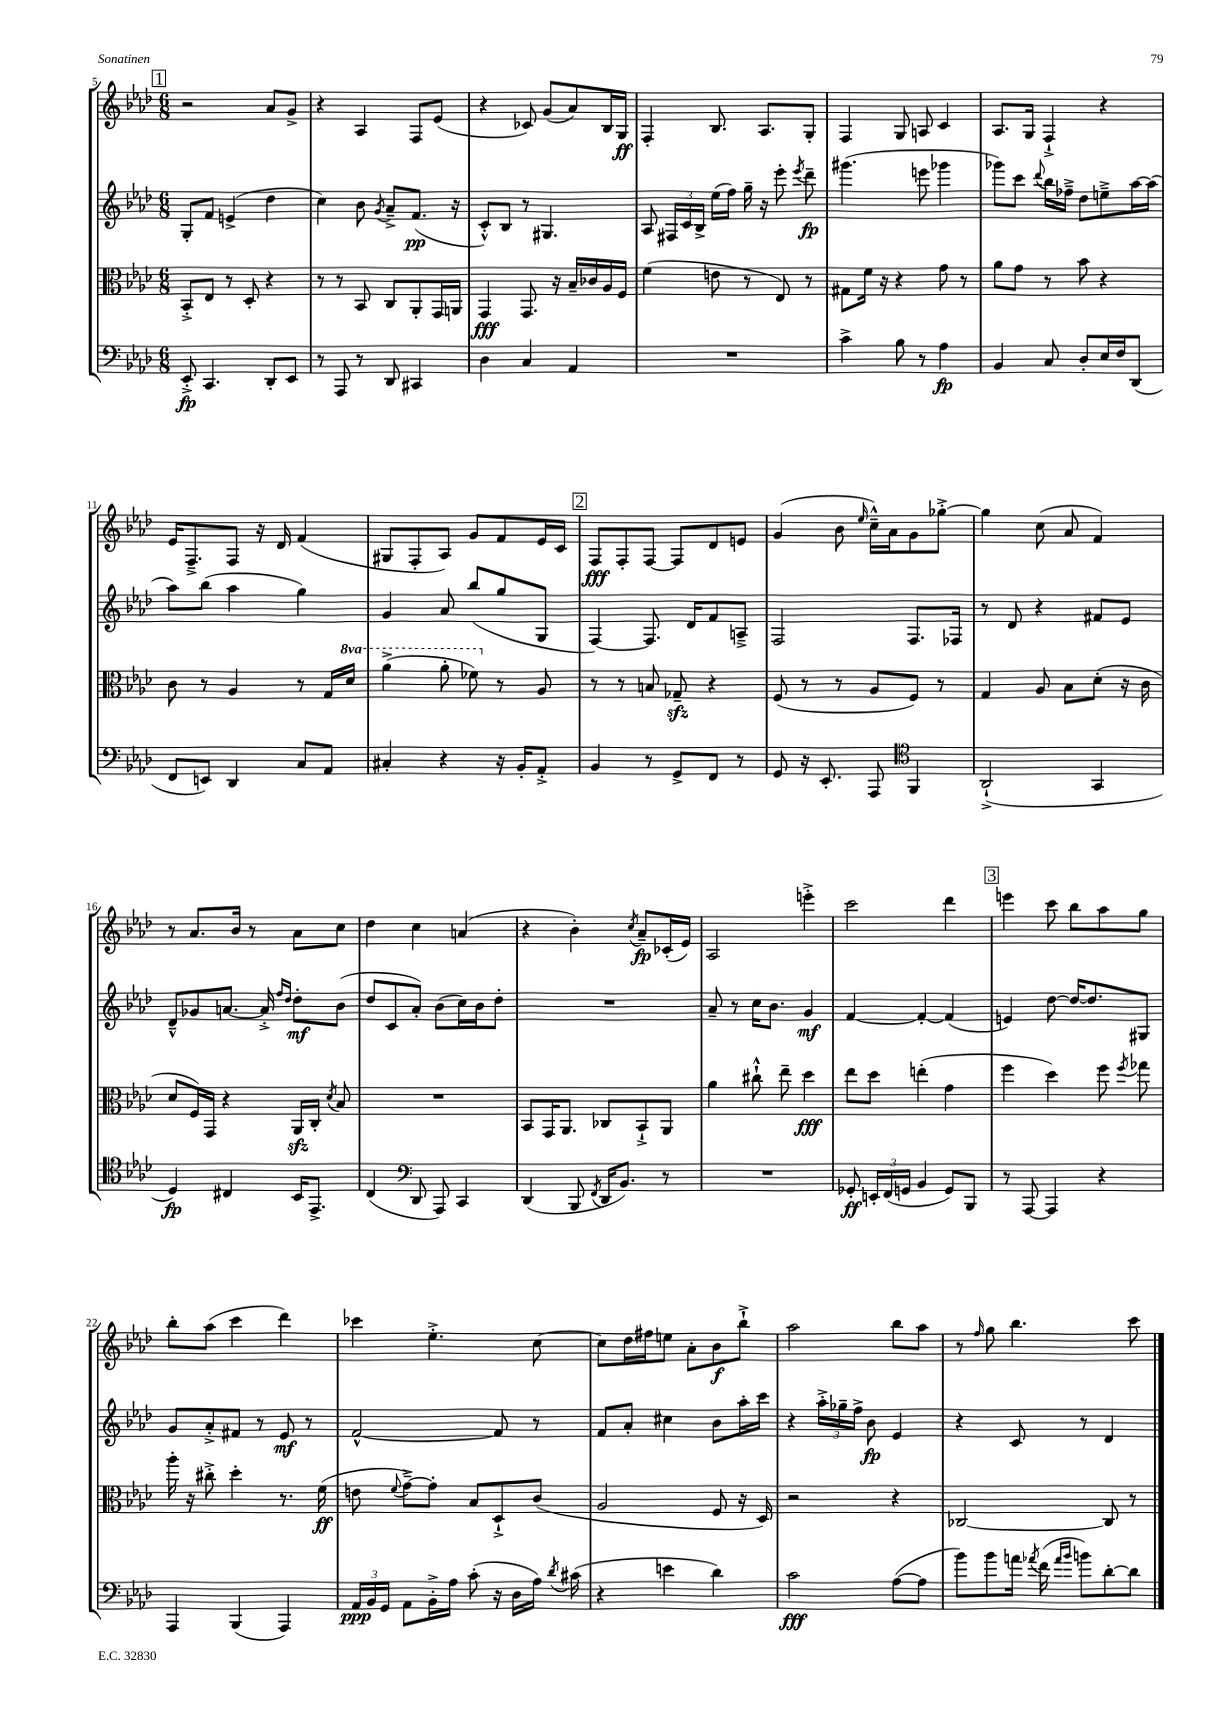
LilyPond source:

<<
\new StaffGroup <<
\new Staff = "s0" {
    \clef treble \key aes \major \numericTimeSignature \time 6/8
    \autoBeamOff \mark \markup { \box "1" } r2 aes'8[ g'8]-> |
    r4 aes4 f8[ ees'8]( |
    r4 ces'8) g'8[( aes'8) bes16 g16]\ff |
    f4-. bes8. aes8.[ g8]-. |
    f4 g8 a8 c'4 |
    aes8.[ g16] f4-!-> r4 |
    ees'16[ f8.---> f8] r16 des'16 f'4( |
    gis8[ f8-. aes8]) g'8[ f'8 ees'16 c'16] |
    \mark \markup { \box "2" } f8[\fff f8-. f8]~ f8[ des'8 e'8] |
    g'4( bes'8 \grace { ees''16 } c''16[---^) aes'16 g'8 ges''8]~-.-> |
    ges''4 c''8( aes'8 f'4) |
    r8 aes'8.[ bes'16] r8 aes'8[ c''8] |
    des''4 c''4 a'4( |
    r4 bes'4-.) \acciaccatura { c''8 } aes'8[--\fp ces'16-.( ees'16]) |
    aes2 e'''4-.-> |
    c'''2 des'''4 |
    \mark \markup { \box "3" } e'''4 c'''8 bes''8[ aes''8 g''8] |
    bes''8[-. aes''8]( c'''4 des'''4) |
    ces'''4 ees''4.-.-> c''8~ |
    c''8[ des''16 fis''16 e''8] aes'8[-. bes'8\f bes''8]-!-> |
    aes''2 bes''8[ aes''8] |
    r8 \grace { f''16 } g''8 bes''4. c'''8 \bar "|." |
}
\new Staff = "s1" {
    \clef treble \key aes \major \numericTimeSignature \time 6/8
    \autoBeamOff \mark \markup { \box "1" } g8[-. f'8] e'4->( des''4 |
    c''4) bes'8 \acciaccatura { g'8 } aes'8[---> f'8.]\pp( r16 |
    c'8[-.-^) bes8] r8 gis4. |
    aes8 \tuplet 3/2 { fis16[ c'16 bes16]-> } ees''16[( f''16]) g''16-- r16 ees'''8-. \acciaccatura { ees'''8 } des'''8--\fp |
    gis'''4.( e'''8 ges'''4 |
    ges'''8[) c'''8] \appoggiatura { des'''8 } bes''16[ fes''16]---> des''8[ e''8---> aes''16~ aes''16]( |
    aes''8[) bes''8]( aes''4 g''4) |
    g'4 aes'8 bes''8[( g''8 g8] |
    \mark \markup { \box "2" } f4~) f8. des'16[ f'8 a8]---> |
    f2 f8.[ fes16] |
    r8 des'8 r4 fis'8[ ees'8] |
    des'8[---^ ges'8 a'8.]~ a'16-.-> \grace { f''16[ des''16] } des''8[-.\mf bes'8]( |
    des''8[ c'8 aes'8]-.) bes'8[( c''16) bes'16 des''8]-. |
    R2. |
    aes'8-- r8 c''16[ bes'8.] g'4\mf |
    f'4~ f'4~-. f'4( |
    \mark \markup { \box "3" } e'4) des''8~ des''16[~ des''8. gis8] |
    g'8[ aes'8-.-> fis'8] r8 ees'8\mf r8 |
    f'2~-^ f'8 r8 |
    f'8[ aes'8]-. cis''4 bes'8[ aes''16-. c'''16] |
    r4 \tuplet 3/2 { aes''16[-.-> ges''16-- f''16]-> } bes'8\fp ees'4 |
    r4 c'8 r8 des'4 \bar "|." |
}
\new Staff = "s2" {
    \clef alto \key aes \major \numericTimeSignature \time 6/8 \set Staff.ottavationMarkups = #ottavation-simple-ordinals
    \autoBeamOff \mark \markup { \box "1" } bes,8[-.-> ees8] r8 des8-. r4 |
    r8 r8 bes,8 c8[ aes,8-. g,16 a,16] |
    g,4\fff g,8. r16 bes16[-- ces'16 aes16 f16] |
    f'4( e'8 r8 ees8) r8 |
    gis8[ f'16] r16 r4 g'8 r8 |
    aes'8[ g'8] r8 bes'8 r4 |
    c'8 r8 aes4 r8 g16[ \ottava #1 des''16] |
    aes''4->( aes''8-. fes''8) \ottava #0 r8 aes8 |
    \mark \markup { \box "2" } r8 r8 b8 ges8--\sfz r4 |
    f8( r8 r8 aes8[ f8]) r8 |
    g4 aes8 bes8[ des'8]-.( r16 c'16 |
    des'8[ f16) g,16] r4 aes,16[\sfz c16]-. \acciaccatura { des'8 } bes8 |
    R2. |
    bes,8[ g,16 aes,8.] ces8[ bes,8-!-> aes,8] |
    aes'4 cis''8-!-^ ees''8-- des''4\fff |
    ees''8[ des''8] e''4-.( g'4 |
    \mark \markup { \box "3" } f''4 des''4) f''8 \acciaccatura { f''8 } ges''8 |
    aes''16-. r16 cis''8-.-> des''4-. r8. f'16\ff( |
    e'8 \appoggiatura { f'8 } g'8[~--->) g'8]-. bes8[ des8-!-> c'8]( |
    aes2 f8 r16 des16) |
    r2 r4 |
    ces2~ ces8 r8 \bar "|." |
}
\new Staff = "s3" {
    \clef bass \key aes \major \numericTimeSignature \time 6/8
    \autoBeamOff \mark \markup { \box "1" } ees,8-.->\fp c,4. des,8[-. ees,8] |
    r8 aes,,8 r8 des,8 cis,4 |
    des4 c4 aes,4 |
    R2. |
    c'4-> bes8 r8 aes4\fp |
    bes,4 c8 des8[-. ees16 f16 des,8]( |
    f,8[ e,8]) des,4 c8[ aes,8] |
    cis4-. r4 r16 bes,16[-. aes,8]-.-> |
    \mark \markup { \box "2" } bes,4 r8 g,8[-> f,8] r8 |
    g,8 r16 ees,8.-. aes,,8 \clef tenor f,4 |
    aes,2-!->( g,4 |
    des4\fp) cis4 bes,16[ ees,8.]-> |
    c4( \clef bass des,8 aes,,8) c,4 |
    des,4( bes,,8 \acciaccatura { f,8 } des,16[ bes,8.]) r8 |
    R2. |
    ges,8-.\ff \tuplet 3/2 { e,16[-. f,16( g,16] } bes,4 g,8[) bes,,8] |
    \mark \markup { \box "3" } r8 aes,,8~ aes,,4 r4 |
    aes,,4 bes,,4( aes,,4) |
    \tuplet 3/2 { aes,16[\ppp bes,16 g,16] } aes,8[ bes,16-.-> aes16] c'8-.( r16 des16[ aes16]) \acciaccatura { des'8 } cis'16( |
    r4 e'4 des'4) |
    c'2\fff aes8[~( aes8] |
    bes'8[) bes'8 a'16] \acciaccatura { aes'8 } f'16( \grace { aes'16[ bes'16] } b'8[) des'8~-. des'8] \bar "|." |
}
>>
>>
\layout { \context { \Score currentBarNumber = #5 } }
